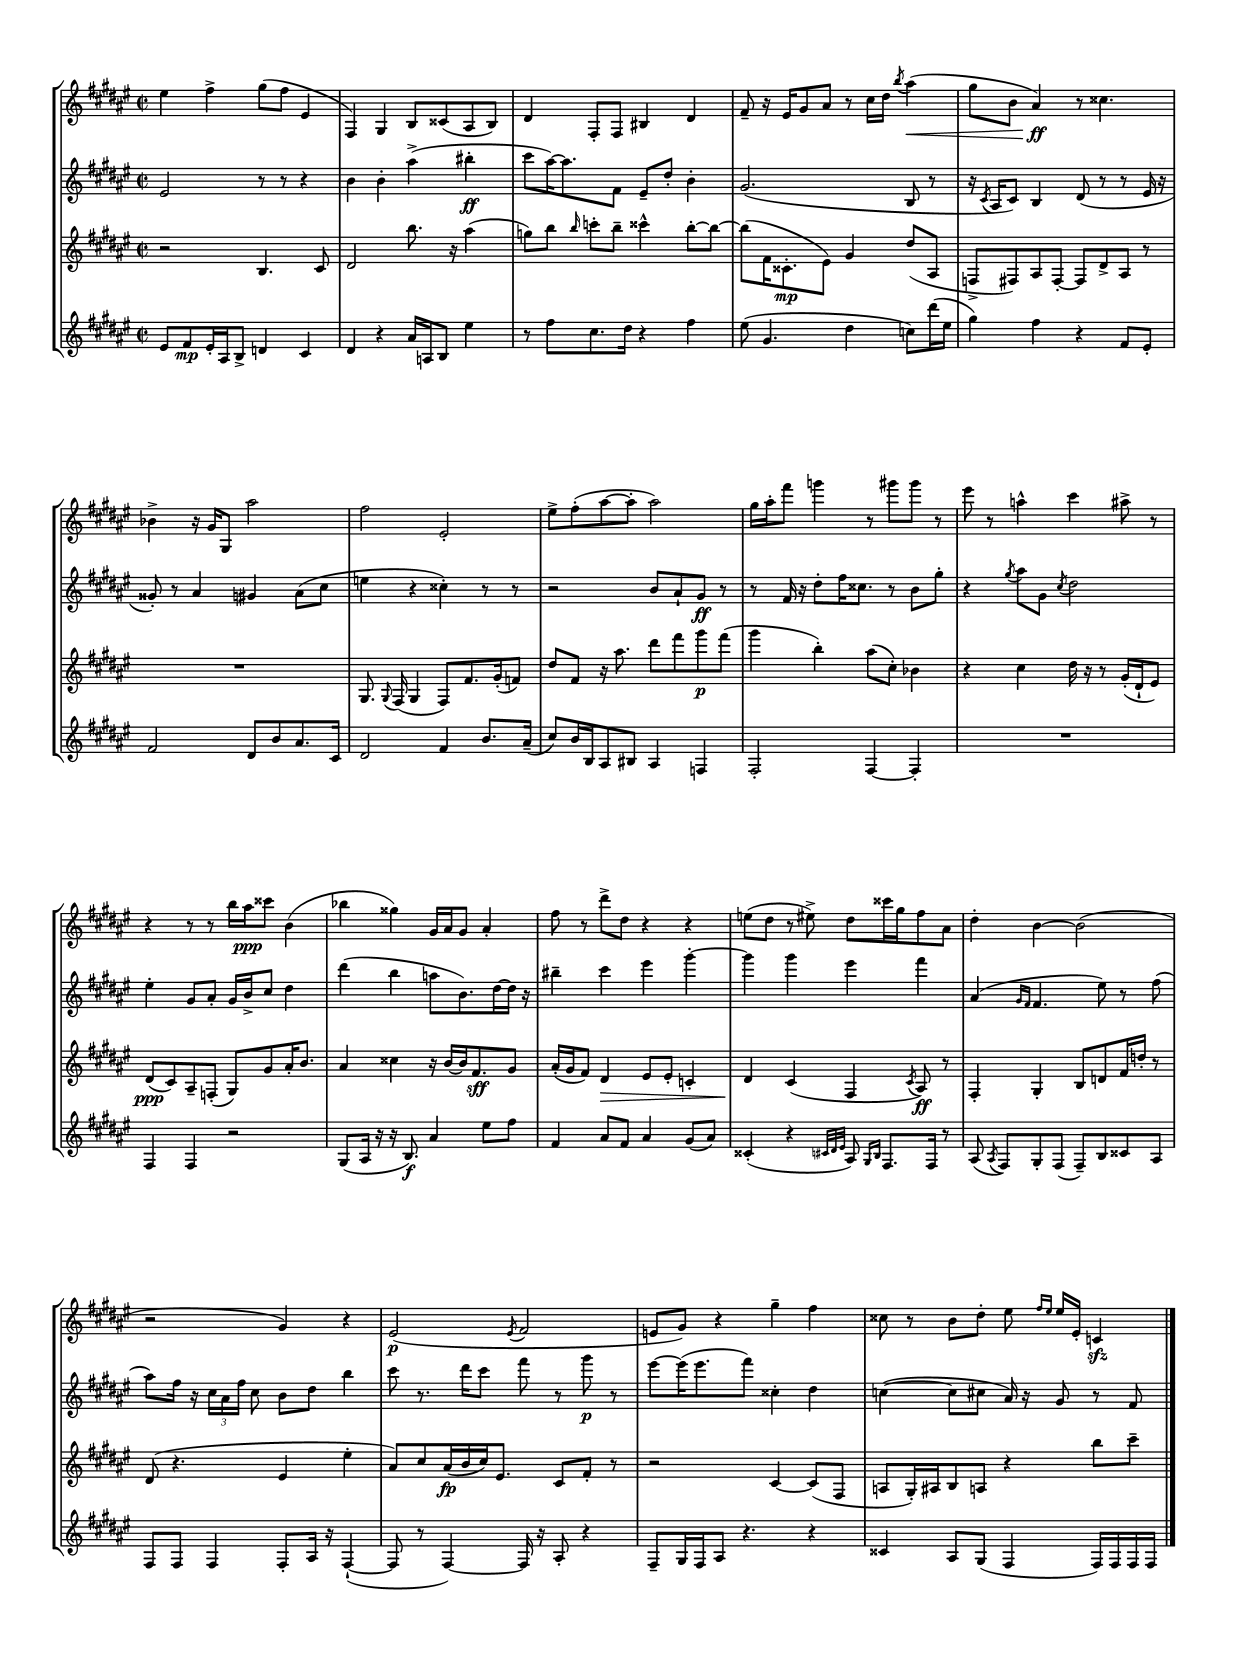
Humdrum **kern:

**kern	**kern	**kern	**kern
*staff4	*staff3	*staff2	*staff1
*clefG2	*clefG2	*clefG2	*clefG2
*k[f#c#g#d#a#e#]	*k[f#c#g#d#a#e#]	*k[f#c#g#d#a#e#]	*k[f#c#g#d#a#e#]
*M2/2	*M2/2	*M2/2	*M2/2
*met(c|)	*met(c|)	*met(c|)	*met(c|)
8e#	2r	2e#	4ee#
8f#	.	.	.
16e#'	.	.	4ff#^
16A#	.	.	.
8B^	.	.	.
4d	4.B	8r	(8gg#
.	.	8r	8ff#
4c#	.	4r	4e#
.	8c#	.	.
=	=	=	=
4d#	2d#	4b	4F#)
4r	.	4b'	4G#
16a#	8.bb	(4aa#^	8B
16A	.	.	.
8B	.	.	(8c##
.	16r	.	.
4ee#	(4aa#	4bb#'	8A#
.	.	.	8B)
=	=	=	=
8r	8gg)	8ccc#	4d#
8ff#	8bb	[16aa#)	.
.	.	8.aa#]	.
.	16qqbb	.	.
8.cc#	8ccc'	.	8F#'
.	8bb~	8f#	8F#
16dd#	.	.	.
4r	4ccc##^^	8e#~	4B#
.	.	8dd#'	.
4ff#	[8bb'	4b'	4d#
.	8bb_	.	.
=	=	=	=
(8ee#	(8bb]	(2.g#	8f#~
4.g#	16f#	.	16r
.	8.c##'	.	16e#
.	.	.	8g#
.	8e#)	.	8a#
4dd#	4g#	.	8r
.	.	.	16cc#
.	.	.	16dd#
.	.	.	8qbb
8cc)	(8dd#	8B	(4aa#
(16ddd#	8A#	8r	.
16ee#	.	.	.
=	=	=	=
4gg#)	8F^	16r	8gg#
.	.	8qc#	.
.	.	16A#	.
.	8F#)	8c#)	8b
4ff#	8A#	4B	4a#)
.	[8F#'	.	.
4r	8F#]	(8d#	8r
.	8d#^	8r	4.cc##
8f#	8A#	8r	.
8e#'	8r	16e#	.
.	.	16r	.
=	=	=	=
2f#	1r	8g##')	4b-^
.	.	8r	.
.	.	4a#	16r
.	.	.	16g#
.	.	.	8G#
8d#	.	4g#	2aa#
8b	.	.	.
8.a#	.	(8a#	.
.	.	8cc#	.
16c#	.	.	.
=	=	=	=
2d#	8.G#	4ee	2ff#
.	8qqG#	.	.
.	(16F#	.	.
.	4G#	4r	.
4f#	8F#)	4cc##')	2e#'
.	8.f#	.	.
8.b	.	8r	.
.	(16g#'	.	.
.	8f)	8r	.
(16a#~	.	.	.
=	=	=	=
8cc#)	8dd#	2r	8ee#^
16b	8f#	.	(8ff#'
16B	.	.	.
8A#	16r	.	[8aa#
.	8.aa#	.	.
8B#	.	.	8aa#']
4A#	8ddd#	8b	2aa#)
.	8fff#	8a#`	.
4F	8ggg#	8g#	.
.	(8fff#	8r	.
=	=	=	=
2F#'	4ggg#	8r	16gg#
.	.	.	16aa#'
.	.	16f#	8fff#
.	.	16r	.
.	4bb')	8dd#'	4ggg
.	.	16ff#	.
.	.	8.cc##	.
[4F#	(8aa#	.	8r
.	8cc#')	8r	8ggg#
4F#']	4b-	8b	8ggg#
.	.	8gg#'	8r
=	=	=	=
1r	4r	4r	8eee#
.	.	.	8r
.	.	8qgg#	.
.	4cc#	8aa#	4aa^^
.	.	8g#	.
.	.	8qcc#	.
.	16dd#	2dd#	4ccc#
.	16r	.	.
.	8r	.	.
.	(16g#'	.	8aa#^
.	16d#`	.	.
.	8e#)	.	8r
=	=	=	=
4F#	(8d#	4ee#'	4r
.	8c#)	.	.
4F#	8A#~	8g#	8r
.	(8F'	8a#'	8r
2r	8G#)	16g#	16bb
.	.	16b^	16aa#
.	8g#	8cc#	8ccc##
.	16a#'	4dd#	(4b
.	8.b	.	.
=	=	=	=
(8G#	4a#	(4ddd#	4bb-
16A#	.	.	.
16r	.	.	.
16r	4cc##	4bb	4gg##)
8.B)	.	.	.
4a#	16r	8aa	16g#
.	[16b	.	16a#
.	16b]	8.b)	8g#
.	8.f#	.	.
8ee#	.	.	4a#'
.	.	[16dd#	.
8ff#	8g#	16dd#]	.
.	.	16r	.
=	=	=	=
4f#	(16a#'	4bb#~	8ff#
.	16g#	.	.
.	8f#)	.	8r
8a#	4d#	4ccc#	8ddd#^
8f#	.	.	8dd#
4a#	8e#	4eee#	4r
.	8e#'	.	.
(8g#	4c'	[4ggg#'	4r
8a#)	.	.	.
=	=	=	=
(4c##'	4d#	4ggg#]	(8ee
.	.	.	8dd#
4r	(4c#	4ggg#	8r
.	.	.	8ee#^)
32qqc#	.	.	.
32qqd#	.	.	.
32qqe#	.	.	.
8A#)	4F#	4eee#	8dd#
16qqG#	.	.	.
16qqB	.	.	.
8.F#	.	.	16ccc##
.	.	.	16gg#
.	8qc#	.	.
.	8A#)	4fff#	8ff#
16F#	.	.	.
8r	8r	.	8a#
=	=	=	=
(8A#	4F#'	(4a#	4dd#'
8qA#	.	.	.
8F#)	.	.	.
.	.	16qqg#	.
.	.	16qqf#	.
8G#'	4G#'	4.f#	[4b
(8F#	.	.	.
8F#~)	8B	.	(2b]
8B	8d	8ee#)	.
8c##	16f#	8r	.
.	16dd'	.	.
8A#	8r	(8ff#	.
=	=	=	=
8F#	(8d#	8aa#)	2r
8F#	4.r	16ff#	.
.	.	16r	.
4F#	.	24cc#	.
.	.	24a#	.
.	.	24ff#	.
.	.	8cc#	.
8F#'	4e#	8b	4g#)
16A#	.	8dd#	.
16r	.	.	.
([4F#`	4ee#'	4bb	4r
=	=	=	=
8F#]	8a#)	8ccc#	(2e#
8r	8cc#	8.r	.
[4F#)	(16a#	.	.
.	16b	16ddd#	.
.	16cc#)	8ccc#	.
.	8.e#	.	.
.	.	.	8qe#
16F#]	.	8fff#	2f#
16r	.	.	.
8A#'	8c#	8r	.
4r	8f#'	8ggg#	.
.	8r	8r	.
=	=	=	=
8F#~	2r	[8eee#	8e
16G#	.	(16eee#]	8g#)
16F#	.	8.eee#	.
8A#	.	.	4r
4.r	.	8fff#)	.
.	[4c#	4cc##'	4gg#~
4r	(8c#]	4dd#	4ff#
.	8F#	.	.
=	=	=	=
4c##	8A	([4cc	8cc##
.	16G#')	.	8r
.	16A#	.	.
8A#	8B	8cc]	8b
(8G#	8A	8cc#	8dd#'
4F#	4r	16a#)	8ee#
.	.	16r	.
.	.	.	16qqff#
.	.	.	16qqee#
.	.	8g#	16ee#
.	.	.	16e#'
16F#)	8bb	8r	4c
16F#	.	.	.
16F#	8ccc#~	8f#	.
16F#	.	.	.
==	==	==	==
*-	*-	*-	*-
